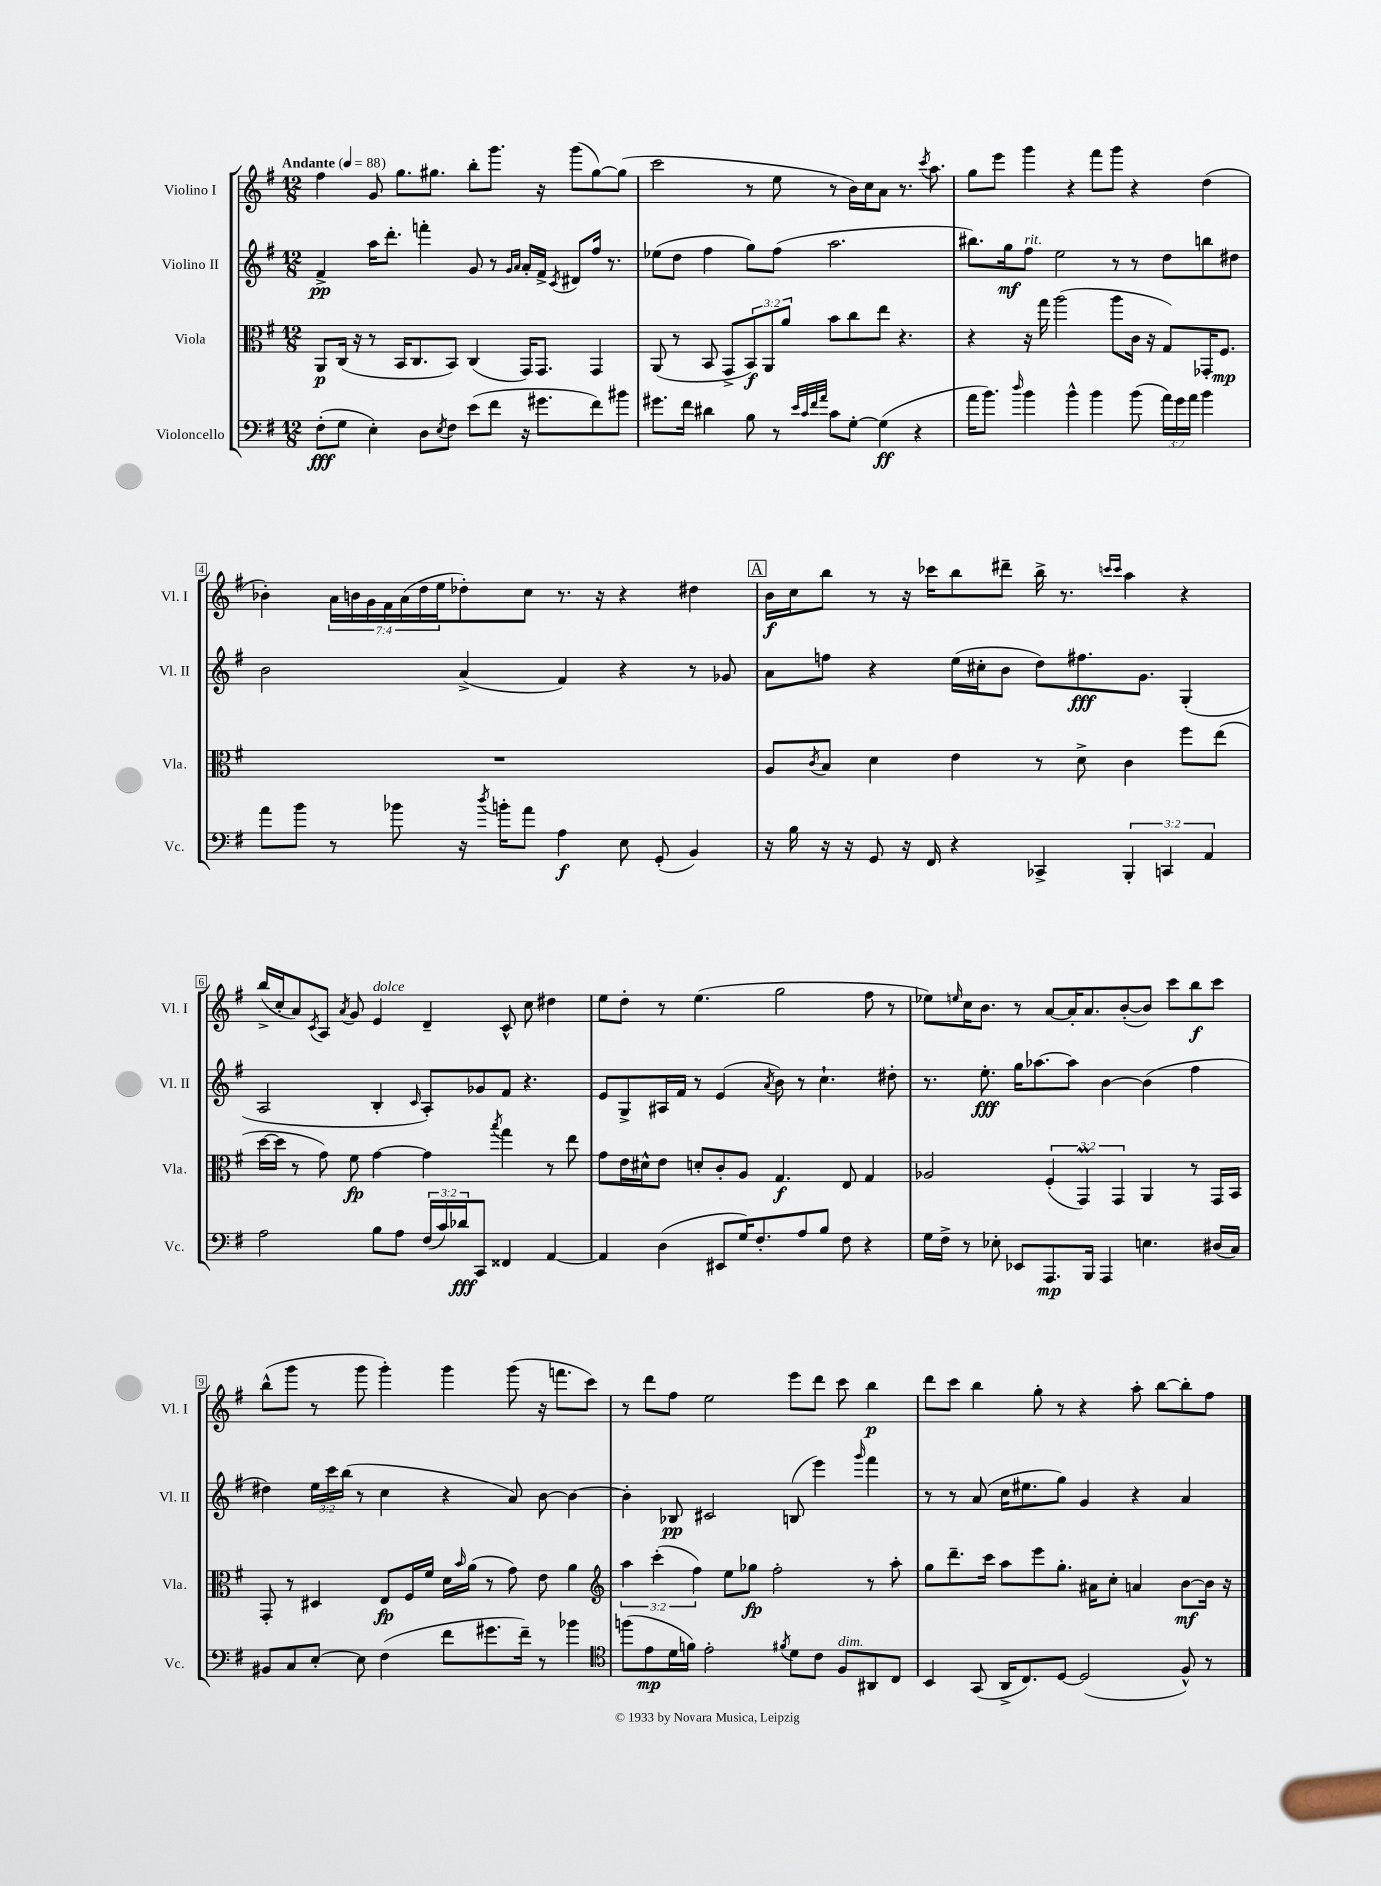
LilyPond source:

<<
\new StaffGroup <<
\new Staff = "s0" \with { instrumentName = "Violino I" shortInstrumentName = "Vl. I" } {
    \clef treble \key g \major \numericTimeSignature \time 12/8 \override Staff.TupletNumber.text = #tuplet-number::calc-fraction-text \tempo "Andante" 4 = 88
    fis''4 g'8 g''8. gis''8. b''8-. g'''8. r16 g'''8( gis''8~) gis''8( |
    c'''2 r8 e''8 r8 b'16) c''16 a'8 r8. \acciaccatura { c'''8 } a''8. |
    g''8 e'''8 g'''4 r4 fis'''8 g'''8 r4 d''4( |
    bes'4-.) \tuplet 7/4 { a'16 b'16 g'16 fis'16 a'16( d''16 e''16 } des''8-.) c''8 r8. r16 r4 dis''4 |
    \mark \markup { \box "A" } b'16\f c''16 b''8 r8 r16 ces'''16 b''8 dis'''8-- b''16-> r8. \grace { c'''16 c'''16 } a''4 r4 |
    b''16->( c''16-. a'8) \acciaccatura { c'8 } a8 \acciaccatura { a'8 } g'8 e'4^\markup { \italic "dolce" } d'4-- c'8-^ c''8 dis''4 |
    e''8 d''8-. r8 e''4.( g''2 fis''8 r8 |
    ees''8) \grace { e''16 } c''16 b'8. r8 a'8~ a'16-. a'8. b'8~-.( b'8) c'''8 b''8\f c'''8 |
    b''8-^( g'''8 r8 g'''8 g'''4-.) g'''4 g'''8( r16 f'''8. c'''8) |
    r8 d'''8 fis''8 e''2 e'''8 d'''8 c'''8 b''4\p |
    d'''8 c'''8 b''4 g''8-. r8 r4 a''8-. b''8~ b''8-. fis''8 \bar "|." |
}
\new Staff = "s1" \with { instrumentName = "Violino II" shortInstrumentName = "Vl. II" } {
    \clef treble \key g \major \numericTimeSignature \time 12/8 \override Staff.TupletNumber.text = #tuplet-number::calc-fraction-text
    fis'4->\pp a''16 d'''8.-. f'''4-. g'8 r8 \grace { g'16 a'16 } a'16-. fis'16-> \acciaccatura { c'8 } dis'8 fis''16 r8. |
    ees''8( d''8 fis''4 g''8) fis''8( a''2. |
    bis''8.) g''16\mf fis''8^\markup { \italic "rit." } e''2 r8 r8 d''8 b''8 dis''8 |
    b'2 a'4->( fis'4) r4 r8 ges'8 |
    \mark \markup { \box "A" } a'8 f''8 r4 e''16( cis''16-. b'8 d''8) fis''8.\fff g'8. g4-.( |
    a2 b4-. \grace { c'16 } a8-.) ges'8 fis'8 r4. |
    e'8 g8-> ais16 fis'16 r8 e'4( \acciaccatura { a'8 } b'8) r8 c''4.-! dis''8-. |
    r8. e''8.-.\fff g''16 aes''8.~ aes''8 b'4~ b'4( fis''4 |
    dis''4) \tuplet 3/2 { e''16 c'''16 b''16( } r8 c''4 r4 a'8) b'8~ b'4~ |
    b'4-. bes8\pp cis'2 b8( e'''4) \grace { g'''16 } fis'''4 |
    r8 r8 a'8( c''16 eis''8. g''8) g'4 r4 a'4 \bar "|." |
}
\new Staff = "s2" \with { instrumentName = "Viola" shortInstrumentName = "Vla." } {
    \clef alto \key g \major \numericTimeSignature \time 12/8 \override Staff.TupletNumber.text = #tuplet-number::calc-fraction-text
    a,8\p c16( r16 r8 b,16 c8. b,8) c4( g,16) g,8. g,4 |
    a,8( r8 b,8 g,8-> \tuplet 3/2 { b,8\f) a,8 a'8 } b'8 c''8 e''8 r4. |
    r4 r16 g''16 a''2( a''8 c'16 r16 g8) ges,16-. fis8.\mp |
    R1. |
    \mark \markup { \box "A" } a8 \acciaccatura { c'8 } b8 d'4 e'4 r8 d'8-> c'4 fis''8 e''8( |
    d''16~ d''16 r8 g'8) fis'8\fp g'4~ g'4 \acciaccatura { b''8 } g''4 r8 e''8 |
    g'8 e'16 dis'16-^ e'8 d'8-. c'8-. a8 g4.\f e8 g4 |
    aes2 \tuplet 3/2 { fis4-.( g,4\prall) g,4 } a,4 r8 g,16 b,16 |
    g,8-. r8 dis4 e8\fp fis16 fis'16 d'16 \grace { b'16 } a'16( r8 g'8) e'8 a'4 |
    \clef treble \tuplet 3/2 { a''4 c'''4-.( fis''4) } e''8 ges''8\fp fis''2-. r8 a''8-. |
    g''8 d'''8.-- c'''16 a''8 e'''8 g''8.-. ais'16 c''8-. a'4 b'8~\mf b'16 r16 \bar "|." |
}
\new Staff = "s3" \with { instrumentName = "Violoncello" shortInstrumentName = "Vc." } {
    \clef bass \key g \major \numericTimeSignature \time 12/8 \override Staff.TupletNumber.text = #tuplet-number::calc-fraction-text
    fis8-.\fff( g8 e4-.) d8 \acciaccatura { e8 } fis8 e'8( fis'8 r16 gis'8. fis'8) bis'8 |
    gis'8. fis'16 dis'4 b8 r8 \grace { e'32 c'32 fis'32 a'32 } c'8 g8~-. g4\ff( r4 |
    a'16 b'8.) \grace { d''16 } b'4 b'4-^ b'4 b'8( \tuplet 3/2 { a'16) g'16 a'16 } b'4 |
    a'8 b'8 r8 bes'8 r16 \acciaccatura { d''8 } b'16-. a'8 a4\f e8 g,8-.( b,4) |
    \mark \markup { \box "A" } r16 b16 r16 r16 g,8 r16 fis,16 r4 ces,4-> \tuplet 3/2 { b,,4-. c,4 a,4 } |
    a2 b8 a8 \tuplet 3/2 { fis16( c'16) des'16\fff } c,8 fisis,4 a,4~ |
    a,4 d4( eis,8 g16) fis8.-. a8 b8 fis8 r4 |
    g16 fis16-> r8 ees8-. ees,8 a,,8.\mp b,,16 a,,4 e4. dis16( c16) |
    bis,8 c8 e8~-. e8 fis4( fis'8 gis'8. fis'16--) r8 bes'4 |
    \clef tenor f''8( e'8\mp d'16 f'16) e'2-. \acciaccatura { fis'8 } d'8 c'8 fis8^\markup { \italic "dim." } ais,8 c8 |
    b,4 g,8( a,16-> c8.) d8~ d2( fis8-^) r8 \bar "|." |
}
>>
>>
\layout { \context { \Score \override BarNumber.stencil = #(make-stencil-boxer 0.1 0.3 ly:text-interface::print) } }
